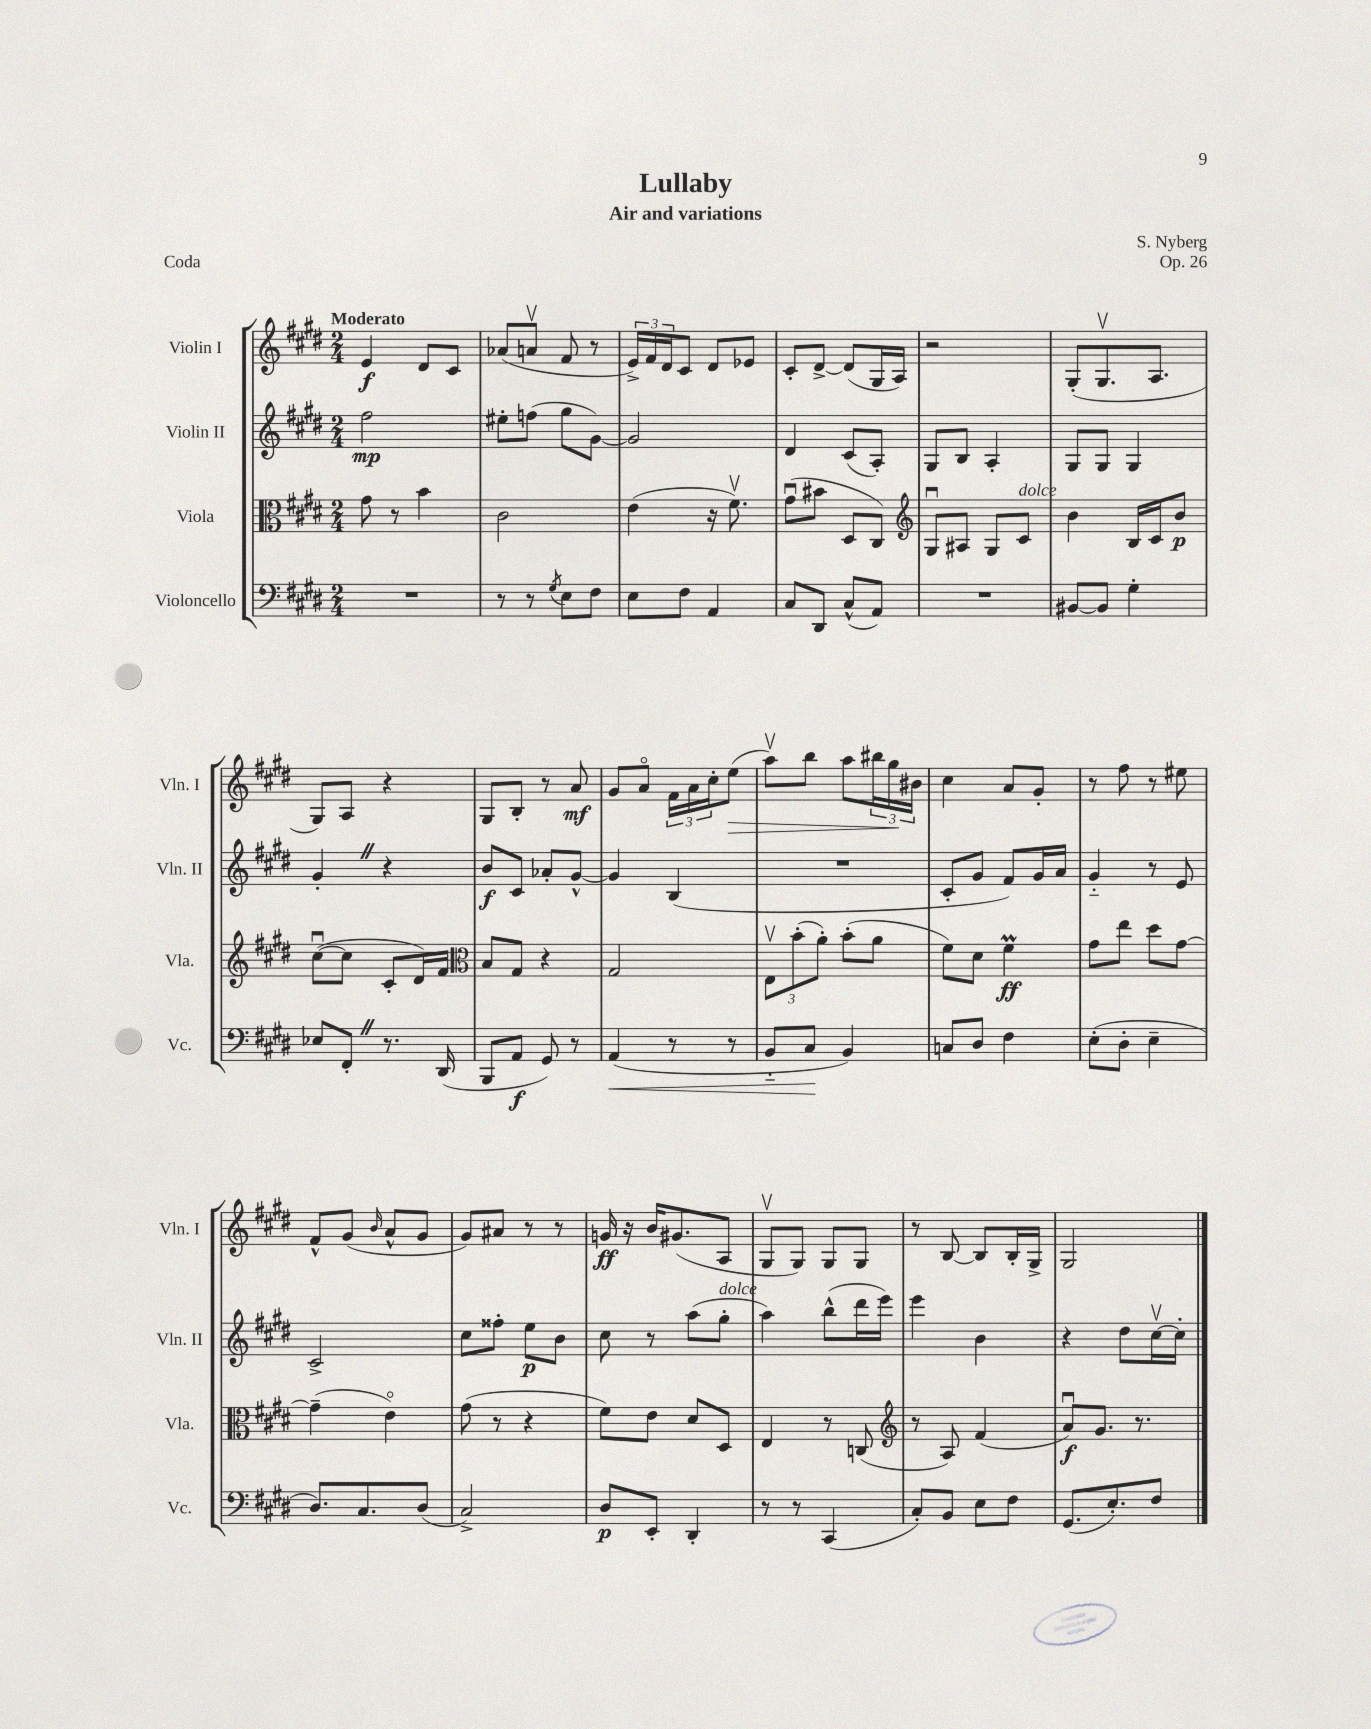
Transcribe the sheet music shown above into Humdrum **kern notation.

**kern	**kern	**kern	**kern
*staff4	*staff3	*staff2	*staff1
*clefF4	*clefC3	*clefG2	*clefG2
*k[f#c#g#d#]	*k[f#c#g#d#]	*k[f#c#g#d#]	*k[f#c#g#d#]
*M2/4	*M2/4	*M2/4	*M2/4
2r	8g#\	2ff#\	4e/
.	8r	.	.
.	4b\	.	8d#/L
.	.	.	8c#/J
=	=	=	=
8r	2c#\	8ee#'\L	(8a-/L
8r	.	(8ff\J	8av/J
8qG#/	.	.	.
8E\L	.	8gg#\L	8f#/
8F#\J	.	[8g#\J)	8r
=	=	=	=
8E\L	(4e\	2g#/]	24e^/LL)
.	.	.	24f#/
.	.	.	24d#/J
8F#\J	.	.	8c#/J
4AA/	16r	.	8d#/L
.	8.f#v\)	.	.
.	.	.	8e-/J
=	=	=	=
8C#/L	(8g#u\L	4d#/	8c#'/L
8DD#/J	8b#\J	.	[8d#^/J
(8C#^^/L	8D#/L	(8c#/L	(8d#/]L
8AA/J)	8C#/J)	8A'/J)	16G#/L
.	.	.	16A/JJ)
=	=	=	=
*	*clefG2	*	*
2r	8G#u/L	8G#/L	2r
.	8A#/J	8B/J	.
.	8G#/L	4A'/	.
.	8c#/J	.	.
=	=	=	=
[8BB#/L	4b\	8G#/L	(8G#'/L
8BB#/]J	.	8G#/J	8.G#v/
4G#'\	16B/LL	4G#/	.
.	16c#/J	.	8.A/J
.	8b/J	.	.
=	=	=	=
8E-/L	([8cc#u\L	4g#'/	8G#/L)
8FF#'/J	8cc#\]J	.	8A/J
8.r	8c#'/L	4r	4r
.	16d#/L)	.	.
(16DD#/	16f#/JJ	.	.
=	=	=	=
*	*clefC3	*	*
8BBB/L	8B/L	8b/L	8G#/L
8AA/J	8G#/J	8c#/J	8B'/J
8GG#/)	4r	8a-'/L	8r
8r	.	[8g#^^/J	8a/
=	=	=	=
(4AA/	2G#/	4g#/]	8g#/L
.	.	.	8ao/J
8r	.	(4B/	24f#\LL
.	.	.	24a\
.	.	.	24cc#'\J
8r	.	.	(8ee\J
=	=	=	=
8BB'~/L	12Ev\L	2r	8aav\L)
.	(12b'\	.	.
8C#/J	.	.	8bb\J
.	12a'\J)	.	.
4BB/)	(8b'\L	.	8aa\L
.	8a\J	.	24bb#\L
.	.	.	24gg#\
.	.	.	24b#\JJ
=	=	=	=
8C/L	8f#\L)	8c#'/L	4cc#\
8D#/J	8d#\J	8g#/J	.
4F#\	4f#\	8f#/L)	8a/L
.	.	16g#/L	8g#'/J
.	.	16a/JJ	.
=	=	=	=
(8E'\L	8g#\L	4g#'~/	8r
8D#'\J	8ee\J	.	8ff#\
4E~\	8dd#\L	8r	8r
.	[8g#\J	8e/	8ee#\
=	=	=	=
8.D#/L)	(4g#~\]	2c#^/	8f#^^/L
.	.	.	(8g#/J
8.C#/	.	.	.
.	.	.	16qqb/
.	4eo\)	.	8a^^/L
(8D#/J	.	.	8g#/J
=	=	=	=
2C#^/)	(8g#\	8cc#\L	8g#/L)
.	8r	8ff##'\J	8a#/J
.	4r	8ee\L	8r
.	.	8b\J	8r
=	=	=	=
8D#/L	8f#\L)	8cc#\	16g/
.	.	.	16r
8EE'/J	8e\J	8r	16b/LK
.	.	.	(8.g#/
4DD#'/	8d#/L	(8aa\L	.
.	8D#/J	8gg#'\J	8A/J
=	=	=	=
8r	4E/	4aa\)	8G#v/L
8r	.	.	8G#/J)
(4CC#/	8r	(8bb^^\L	8G#/L
.	(8C/	16ddd#\L	8G#/J
.	.	16eee\JJ)	.
=	=	=	=
*	*clefG2	*	*
8C#'/L)	8r	4eee\	8r
8BB/J	8A/)	.	[8B/
8E\L	(4f#/	4b\	8B/]L
8F#\J	.	.	16B'/L
.	.	.	16G#^/JJ
=	=	=	=
(8.GG#/L	8au/L)	4r	2G#/
.	8.g#/J	.	.
8.E'/)	.	.	.
.	.	8dd#\L	.
.	8.r	.	.
8F#/J	.	[16cc#v\L	.
.	.	16cc#'\]JJ	.
==	==	==	==
*-	*-	*-	*-
